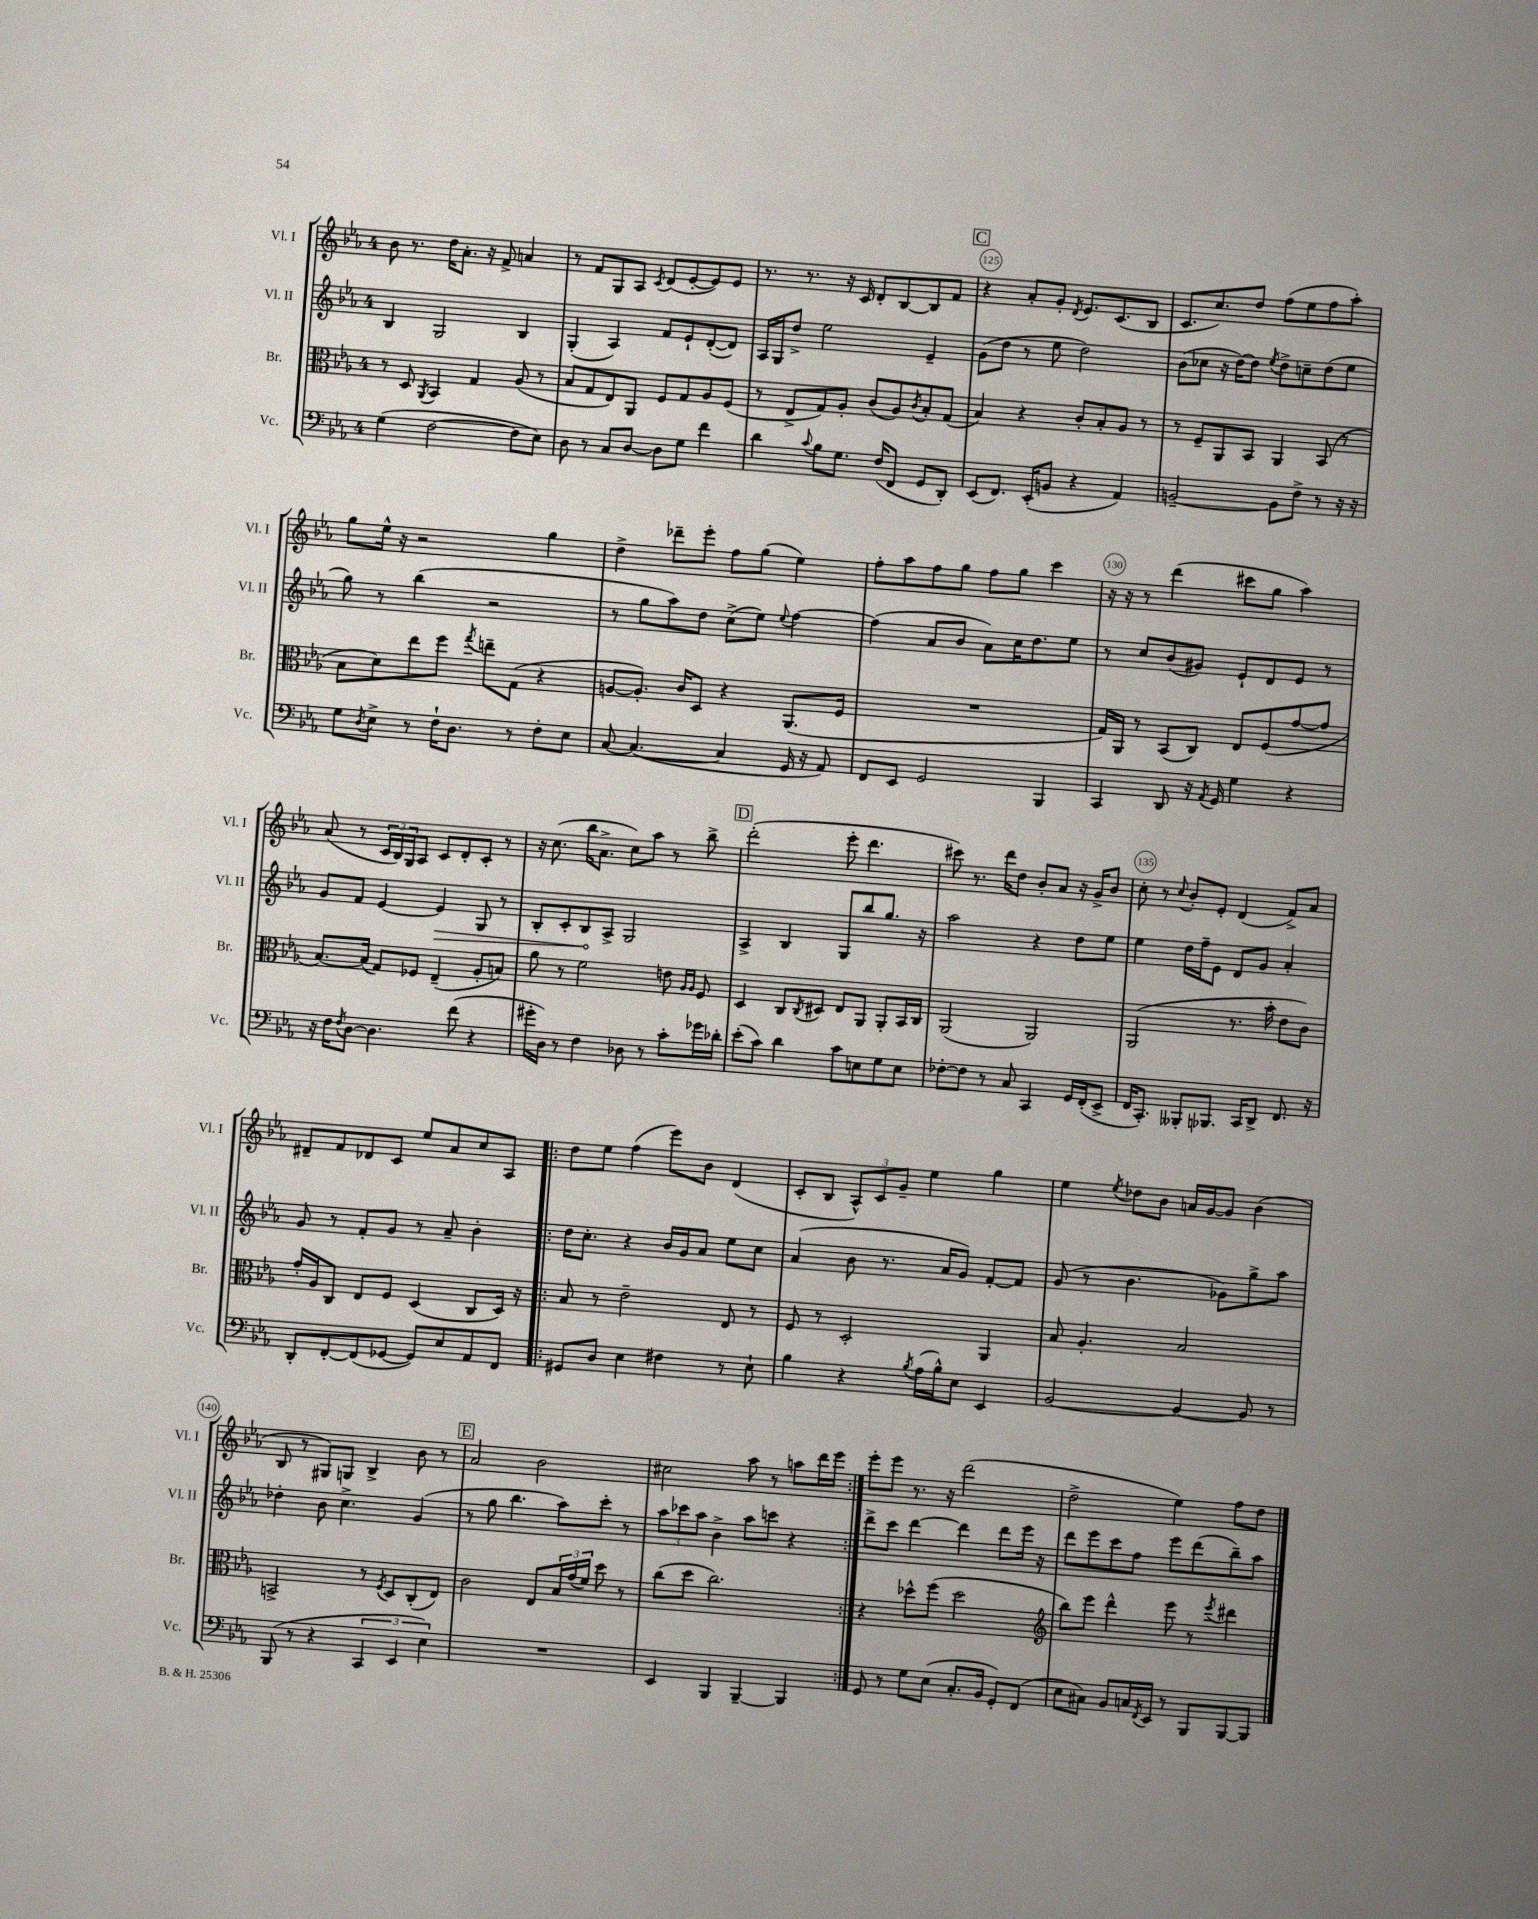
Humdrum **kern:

**kern	**kern	**kern	**dynam	**kern
*part4	*part3	*part2	*part2	*part1
*staff4	*staff3	*staff2	*staff2	*staff1
*I"Vc.	*I"Br.	*I"Vl. II	*	*I"Vl. I
*I'Vc.	*I'Br.	*I'Vl. II	*	*I'Vl. I
*clefF4	*clefC3	*clefG2	*	*clefG2
*k[b-e-a-]	*k[b-e-a-]	*k[b-e-a-]	*	*k[b-e-a-]
*M4/4	*M4/4	*M4/4	*	*M4/4
=122	=122	=122	=122	=122
(4G\	8r	4B-/	.	8b-\
.	8D/	.	.	8.r
.	8qAA-/	.	.	.
[2F\	4BB-/	2G/	.	.
.	.	.	.	16dd\KL
.	.	.	.	8.a-'\J
.	4G/	.	.	.
.	.	.	.	16r
.	.	.	.	8f^/
8F\L]	(8A-/	4B-/	.	4an/
8E-\J)	8r	.	.	.
=123	=123	=123	=123	=123
8D\	8B-/L	(4G'/	.	8r
8r	8G/	.	.	8f/L
8C/L	8E-/)	4A-/)	.	8G/
[8D/J	8AA-/J	.	.	8A-/J
.	.	.	.	8qc/
8D\L]	8F/L	8f/L	.	(8d/L
8G\J	8G/	8e-`/	.	[8e-'/
4f\	8A-/	([8d'/	.	8e-/])
.	(8F/J	8d/J])	.	8e-/J
=124	=124	=124	=124	=124
4d\	8r	16A-/LL	.	8.r
.	.	16G/J	.	.
.	8E-^/L	8dd^/J	.	.
.	.	.	.	8.r
8qqc/	.	.	.	.
8B-\L	8G/)	2ee-\	.	.
8.G\J	8A-'/J	.	.	16r
.	.	.	.	16c/
.	(8c/L	.	.	8d'/L
(16F/KL	.	.	.	.
8FF/J	8A-/)	.	.	[8B-/
.	8qc/	.	.	.
8GG/L	8B-'/	4e-~/	.	8B-/]
8DD'/J)	(8G/J	.	.	8f/J
!!LO:REH:place=s1:t=C
=125	=125	=125	=125	=125
(8EE-/L	4B-/)	(8g\L	.	4r
8.FF/J)	.	8dd\J	.	.
.	4r	8r	.	8a-'/L
(16EE-'/KL	.	.	.	.
8BBn/J	.	8ee-\	.	8g'/J
.	.	.	.	8qd/
4r	8c'/L	2dd\)	.	8.e-/L
.	8B-'/	.	.	.
.	.	.	.	(8.c/
4AA-/)	8A-/J	.	.	.
.	8r	.	.	8B-/J
=126	=126	=126	=126	=126
[2BBn~/	8r	(8b-\L	.	8.c/L
.	8F~/L	8cc-X\J	.	.
.	.	.	.	8.cc/)
.	8AA-/	16r	.	.
.	.	[16dd\KL)	.	.
.	8BB-/J	8dd\J]	.	8dd/J
.	.	8qee-/	.	.
8BB\L]	4AA-/	8dd^\L	.	(8ff\L
8F^\J	.	8ccn~\	.	8ee-\
8r	(8BB-/	(8dd\	.	8ff\
16r	8r	8ee-\J	.	8aa-'\J)
16r	.	.	.	.
!!LO:LB:g=z
=127	=127	=127	=127	=127
8G\L	8B-\L	8gg\)	.	8gg\L
8qD/	.	.	.	.
8E-^\J	8d\)	8r	.	16ee-^^\Jk
.	.	.	.	16r
8r	8ee-\	(4bb-\	.	2r
16F`\KL	8ff\J	.	.	.
8.D\J	.	.	.	.
.	8qgg/	.	.	.
.	8een~\L	2r	.	.
8r	(8G\J	.	.	.
8F'\L	4r	.	.	4gg\
8E-\J	.	.	.	.
=128	=128	=128	=128	=128
[8C/	[8An/L	8r	.	4dd^\
(4.C/_	8.A'/J])	8gg\L	.	.
.	.	8aa-\)	.	8ddd-X~\L
.	16c/KL	.	.	.
.	8D/J	8dd\J	.	8eee-'\J
4C/]	4r	(8cc^\L	.	8ff\L
.	.	8ee-\J)	.	(8gg\J
.	.	8qqee-/	.	.
16GG/	(8.AA-/L	[4ff\	.	4ee-\)
16r	.	.	.	.
8AA-/)	.	.	.	.
.	16F/Jk	.	.	.
=129	=129	=129	=129	=129
8FF/L	1r	(4ff\]	.	8ff'\L
8EE-/J	.	.	.	8aa-\
2GG/	.	8a-/L	.	8ff\
.	.	8b-/J	.	8gg\J
.	.	8a-\L)	.	8ff\L
.	.	16cc\K	.	8gg\J
.	.	8.dd\	.	.
4BBB-/	.	.	.	4ccc\
.	.	8ee-\J	.	.
=130	=130	=130	=130	=130
4CC/	16G/LL)	8r	.	16r
.	16AA-/JJ	.	.	16r
.	8r	8cc/L	.	8r
8DD/	(8BB-/L	(8b-/	.	(4ddd\
16r	8C/J)	8g#X/J)	.	.
8qAA-/	.	.	.	.
16GG/	.	.	.	.
4G\	8E-/L	8e-`/L	.	8ccc#X\L
.	(8F/	8d/	.	8gg\J
4r	[8g/	8e-/J	.	4aa-\)
.	8g/J]	8r	.	.
!!LO:LB:g=z
=131	=131	=131	=131	=131
16r	[8.B-/L)	8g/L	.	(8a-/
16F\KL	.	.	.	.
8qF/	.	.	.	.
[8D\J	.	8f/J	.	8r
.	(16B-/Jk]	.	.	.
4.D\]	8G/L)	[4e-/	.	24c/LL
.	.	.	.	24B-/)
.	.	.	.	24G/J
.	8F-X/J	.	.	8A-/J
!	!	!	!LO:HP:b	!
.	(4E-~/	4e-/]	>	8c/L
(8f\	.	.	.	8d'/
4r	8A-'/L	8G/	.	8c'/J
.	8Bn/J)	8r	.	8r
=132	=132	=132	=132	=132
16g#X'\LL	8a-\	8B-'/L	.	16r
16D\JJ)	.	.	.	(8.cc\
8r	8r	8c'/	.	.
4F\	2f\	8B-/	.	16bb-\KL
.	.	.	.	8.a-^\J
.	.	8A-^/J	]	.
8D-X\	.	2G/	.	8cc\L)
8r	.	.	.	8aa-\J
8c'\L	8en\	.	.	8r
.	16qqA-/LL	.	.	.
.	16qqA-/JJ	.	.	.
16g-X\L	8F/	.	.	8bb-^\
16d-X'\JJ	.	.	.	.
!!LO:REH:place=s1:t=D
=133	=133	=133	=133	=133
(8e-'\L	4D/	4A-^/	.	(2ddd'\
8c\J)	.	.	.	.
4d\	8C/L	4B-/	.	.
.	8qC/	.	.	.
.	8D#X/J	.	.	.
8c\L	8E-/L	8G/L	.	8eee-'\
8En\	8AA-/J	8bb-/	.	4.ddd\
8G\	8AA-'/L	8.gg/J	.	.
8E\J	16BB-/L	.	.	.
.	16C/JJ	16r	.	.
=134	=134	=134	=134	=134
[8F-X'\L	(2AA-/	2aa-\	.	8ccc#X\)
8F-\J]	.	.	.	8.r
8r	.	.	.	.
.	.	.	.	16ddd\KL
8C/	.	.	.	8dd\J
4CC/	2AA-/)	4r	.	8b-'/L
.	.	.	.	8a-/J
16GG/LL	.	8dd\L	.	16r
(16FF'/J	.	.	.	16g^/KL
8EE-^/J	.	8ee-\J	.	8b-/J
=135	=135	=135	=135	=135
16FF/KL	(2AA-/	4ee-\	.	8cc'\
8.CC'/J)	.	.	.	.
.	.	.	.	8r
.	.	.	.	8qqcc/
8BBB--X'/L	.	16dd\LL	.	8b-'/L
.	.	16ff~\J	.	.
8.BBB-X/J	.	8e-\J	.	8e-'/J
.	8.r	8d/L	.	(4d/
16CC/KL	.	.	.	.
8DD^/J	.	8g/J	.	.
.	16b-'\	.	.	.
8.FF/	8e-\L	4a-'/	.	8f^/L)
.	8c\J)	.	.	8a-/J
16r	.	.	.	.
!!LO:LB:g=z
=136	=136	=136	=136	=136
8DD'/L	16g'/LL	8g/	.	8d#X~/L
.	16A-/J	.	.	.
[8FF'/	8C/J	8r	.	8f/
(8FF/]	8E-/L	8f'/L	.	8d-X/
[8GG-X/J	8F/J	8g/J	.	8c/J
8GG-/L])	(4D/	8r	.	8ee-/L
8E-/	.	8a-~/	.	8a-/
8AA-/	8C/L	4b-'\	.	8cc/
8FF/J	16D/Jk)	.	.	8A-/J
.	16r	.	.	.
=137!|:	=137!|:	=137!|:	=137!|:	=137!|:
8GG#X/L	8B-/	16dd\KL	.	8dd\L
.	.	8.cc'\J	.	.
8D/J	8r	.	.	8ee-\J
4E-\	2e-~\	4r	.	(4ff\
4F#X\	.	16b-/LL	.	8eee-\L)
.	.	16g/J	.	.
.	.	8a-/J	.	8b-\J
8r	8E-/	8ee-\L	.	(4d/
8E-`\	8r	8cc\J	.	.
=138	=138	=138	=138	=138
4B-\	8F/	(4a-/	.	8c'/L
.	8r	.	.	8B-/J
4r	2D'/	8b-\	.	12A-^^/L)
.	.	.	.	12c/
.	.	8.r	.	.
.	.	.	.	12g~/J
8qB-/	.	.	.	.
(16A-\LL	.	.	.	4ee-\
16B-^^\J)	.	16a-/KL	.	.
8E-\J	.	8g/J)	.	.
4EE-/	4AA-/	[8f'/L	.	4gg\
.	.	8f/J]	.	.
=139	=139	=139	=139	=139
[2BB-/	8B-/	(8g/	.	4ee-\
.	4.A-'/	8r	.	.
.	.	.	.	8qee-/
.	.	4.b-\	.	8dd-X\L
.	.	.	.	8b-\J
4BB-/_	2B-/	.	.	16an/LL
.	.	.	.	[16g/J
.	.	8g-X\L)	.	8g/J]
8BB-/]	.	8gg^\	.	(4b-\
8r	.	8aa-\J	.	.
!!LO:LB:g=z
=140	=140	=140	=140	=140
(8BBB-/	2BBn^/	4dd-X'\	.	8B-/
8r	.	.	.	8r
4r	.	8b-\	.	8G#X/L)
.	.	4.cc^\	.	8Gn/J
6CC/	8r	.	.	4B-^/
.	8qF/	.	.	.
.	8D/L	.	.	.
6EE-/	.	.	.	.
.	(8C'/	(4g/	.	8b-\
6E-\)	.	.	.	.
.	8E-/J)	.	.	8r
!!LO:REH:place=s1:t=E
=141	=141	=141	=141	=141
1r	2c\	8r	.	2a-/
.	.	8gg\	.	.
.	.	4.bb-\	.	.
.	8E-/L	.	.	2b-\
.	24B-/L	8aa-\L)	.	.
.	(24g/	.	.	.
.	24f/JJ)	.	.	.
.	8dd\	8ccc'\J	.	.
.	8r	8r	.	.
=142	=142	=142	=142	=142
4EE-/	(8cc\L	12aa-\L	.	2cc#X\
.	.	12ccc-X\	.	.
.	8dd\J	.	.	.
.	.	12aa-\J	.	.
4BBB-/	2.cc\)	4b-^\	.	.
[4BBB-~/	.	8aa-\L	.	8aa-\
.	.	8cccn\J	.	8r
4BBB-/]	.	4r	.	8aan\L
.	.	.	.	16ddd\L
.	.	.	.	16eee-\JJ
=143:|!	=143:|!	=143:|!	=143:|!	=143:|!
8GG/	4r	8ddd^\L	.	8eee-'\L
8r	.	8ccc\J	.	8eee-\J
8G\L	8dd-X^^\L	[4ddd\	.	8.r
(8E-\J	(8ff\J	.	.	.
.	.	.	.	16r
8.C'/L	2dd-\	4ddd\]	.	(2ddd\
16BB-/Jk	.	.	.	.
8GG'/L)	.	8ddd\L	.	.
(8FF/J	.	16eee-\Jk	.	.
.	.	16r	.	.
=144	=144	=144	=144	=144
*	*clefG2	*	*	*
8E-\L	8bb-\L)	8ddd\L	.	2dd^\
8C#X\J)	8eee-\J	8eee-\	.	.
8BB-/L	4ddd^^\	8ccc\	.	.
16Cn/L	.	8ff\J	.	.
8qFF/	.	.	.	.
16EE-/JJ	.	.	.	.
8r	8eee-\	8eee-\L	.	4ee-\)
8BBB-/L	8r	(8ddd\	.	.
.	8qeee-/	.	.	.
[8BBB-/	4ddd#X\	8bb-~\)	.	8ff\L
8BBB-/J]	.	8aa-\J	.	8dd\J
==	==	==	==	==
*-	*-	*-	*-	*-
